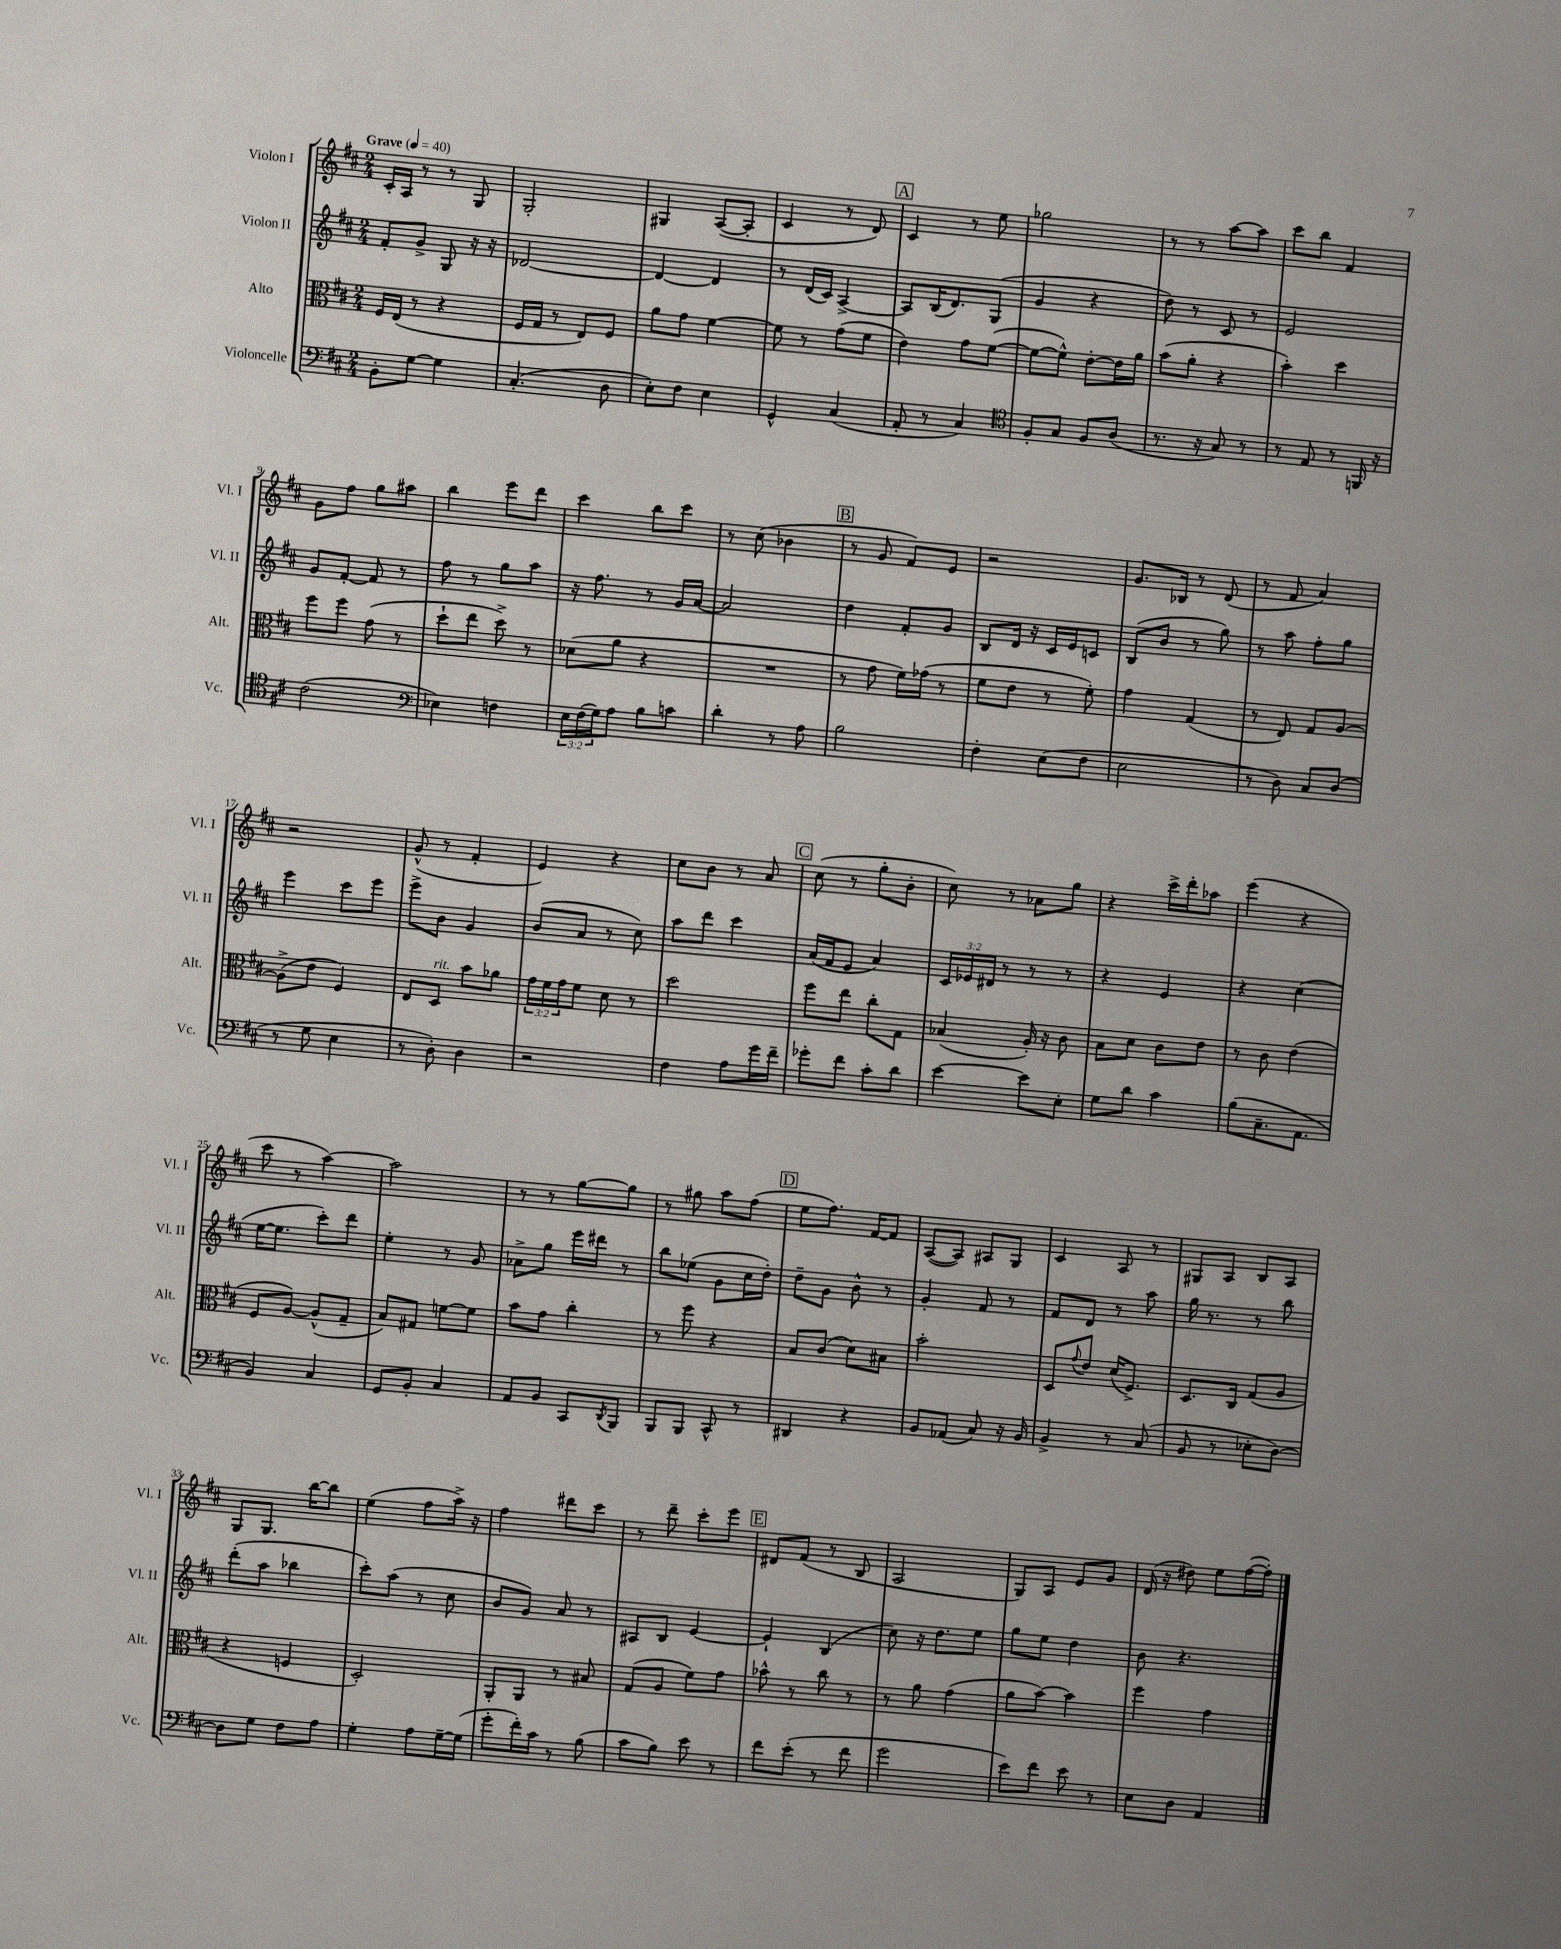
<<
\new StaffGroup <<
\new Staff = "s0" \with { instrumentName = "Violon I" shortInstrumentName = "Vl. I" } {
    \clef treble \key d \major \numericTimeSignature \time 2/4 \tempo "Grave" 4 = 40
    cis'16-. a16 r8 r8 g8 |
    g2-. |
    gis4 a8~( a8-. |
    cis'4 r8 d'8) |
    \mark \markup { \box "A" } cis'4 r8 e''8 |
    ges''2 |
    r8 r8 a''8~ a''8 |
    cis'''8 b''8 fis'4 |
    g'8 fis''8 g''8 ais''8 |
    b''4 e'''8 d'''8 |
    cis'''4 b''8 cis'''8 |
    r8 cis''8( bes'4 |
    \mark \markup { \box "B" } r8 g'8 fis'8) e'8 |
    r2 |
    g'8. bes16 r8 d'8( |
    r8 fis'8 a'4) |
    r2 |
    g'8-^( r8 fis'4-. |
    e'4) r4 |
    cis''8 b'8 r8 a'8 |
    \mark \markup { \box "C" } cis''8( r8 g''8-. b'8-. |
    cis''8) r8 aes'8 g''8 |
    r4 cis'''16-> d'''16-. aes''8 |
    e'''4( r4 |
    cis'''8 r8 a''4~) |
    a''2 |
    r8 r8 g''8~ g''8 |
    r8 gis''8 a''8 fis''8( |
    \mark \markup { \box "D" } e''8 fis''8.) fis'16~ fis'8 |
    a8~( a8) ais8 g8 |
    cis'4 a8 r8 |
    gis8 a8 b8 a8 |
    g8 g8. b''16~ b''8 |
    e''4( fis''8 a''16->) r16 |
    fis''4 dis'''8 cis'''8 |
    r8 d'''8-- cis'''8-. e'''8 |
    \mark \markup { \box "E" } dis'8 fis'8( r8 b8 |
    a2 |
    g8) a8 e'8 g'8 |
    d'16( r16 dis''8) e''8 fis''16~( fis''16-.) \bar "|." |
}
\new Staff = "s1" \with { instrumentName = "Violon II" shortInstrumentName = "Vl. II" } {
    \clef treble \key d \major \numericTimeSignature \time 2/4 \override Staff.TupletNumber.text = #tuplet-number::calc-fraction-text
    fis'8-. g'8-> g8 r16 r16 |
    des'2~ |
    des'4~ des'4 |
    r8 d'16( cis'16) a4~-> |
    \mark \markup { \box "A" } a8 b16( d'8.) g8( |
    g'4 r4 |
    d''8) r8 cis'8 r8 |
    e'2 |
    g'8 fis'8~-. fis'8 r8 |
    fis''8 r8 g''8 a''8 |
    r16 fis''8. r8 g'16 a'16~ |
    a'2 |
    \mark \markup { \box "B" } d''4 fis'8-. g'8 |
    b8 d'16 r16 cis'16 e'16 c'8 |
    b8( b'8 r8 g''8) |
    r8 a''8 fis''8-. g''8 |
    e'''4 cis'''8 e'''8 |
    e'''8-> b'8 g'4 |
    b'8( a'8 r8 cis''8) |
    a''8 d'''8 cis'''4 |
    \mark \markup { \box "C" } a'16( fis'16 e'8 a'4) |
    \tuplet 3/2 { cis'16 ees'16 dis'16 } r8 r8 r8 |
    r4 e'4 |
    r4 cis''4( |
    e''16~ e''8. cis'''8-.) d'''8 |
    e''4-. r8 g'8 |
    aes'8-> g''8 e'''16 dis'''16 r8 |
    b''8 ees''8( g'8 cis''16 d''16-.) |
    \mark \markup { \box "D" } d''8-- g'8 b'8-^ r8 |
    g'4-. fis'8 r8 |
    fis'8 d'8 r8 a''8 |
    g''16 r8. r8 b''8 |
    d'''8-.( a''8 bes''4 |
    cis'''8-.) a''8( r8 cis''8 |
    b'8 g'8) a'8 r8 |
    ais8 b8 e'4~ |
    \mark \markup { \box "E" } e'4-! b4( |
    cis''8) r16 d''8. e''8 |
    g''8 e''8 d''4 |
    b'8 r4. \bar "|." |
}
\new Staff = "s2" \with { instrumentName = "Alto" shortInstrumentName = "Alt." } {
    \clef alto \key d \major \numericTimeSignature \time 2/4 \override Staff.TupletNumber.text = #tuplet-number::calc-fraction-text
    fis16 e16( r8 r4 |
    fis16 g16 r8 e8) fis8 |
    a'8 g'8 fis'4~ |
    fis'8 r8 g'8( fis'8 |
    \mark \markup { \box "A" } e'4) g'8 fis'8~( |
    fis'8~ fis'8-^) e'8~-. e'16 a'16 |
    b'8( a'8-. r4 |
    b'4-.) d''4 |
    fis''8 fis''8 g'8( r8 |
    d''8-! e''8 d''8->) r8 |
    des'8( a'8 r4 |
    R2 |
    \mark \markup { \box "B" } r8 g'8 fis'16) ges'16( r8 |
    fis'8 e'8 r8 fis'8-.) |
    g'4 g4( |
    r8 e8) g8 a8~ |
    a8->( e'8 fis4) |
    e8 d8^\markup { \italic "rit." } b'8 aes'8 |
    \tuplet 3/2 { g'16 fis'16 g'16 } fis'8 d'8 r8 |
    d''2 |
    \mark \markup { \box "C" } fis''8 e''8 cis''8-. g8 |
    bes4( a16-.) r16 cis'8 |
    b8 d'8 cis'8 e'8 |
    r8 cis'8 e'4( |
    fis8 a8~) a8-^( g8-- |
    b8) gis8 f'8~ f'8 |
    b'8 g'8 cis''4-. |
    r8 fis''8 r4 |
    \mark \markup { \box "D" } b8 cis'8( d'8) bis8 |
    b'2-. |
    d8 \appoggiatura { g'8 } e'8 d'16( fis8.->) |
    d8. cis16 g8( a8 |
    r4 f4 |
    d2-.) |
    a,8-. a,8 r8 bis8 |
    g8( a8 fis'8) g'8 |
    \mark \markup { \box "E" } bes'8-^ r8 cis''8 r8 |
    r8 a'8 g'4( |
    a'8 b'8~) b'4 |
    fis''4 g'4 \bar "|." |
}
\new Staff = "s3" \with { instrumentName = "Violoncelle" shortInstrumentName = "Vc." } {
    \clef bass \key d \major \numericTimeSignature \time 2/4 \override Staff.TupletNumber.text = #tuplet-number::calc-fraction-text
    b,8-. g8~ g4 |
    cis4.-.( d8 |
    e8-.) fis8 e4 |
    g,4-^ cis4( |
    \mark \markup { \box "A" } a,8-. r8 cis4) |
    \clef tenor fis8-. g8 fis8 a8( |
    r8. r16 g8) r8 |
    r8 e8 r8 f,16 r16 |
    cis'2( |
    \clef bass ees4) f4 |
    \tuplet 3/2 { e16 fis16( g16) } a8 b8 c'8 |
    d'4-. r8 a8 |
    \mark \markup { \box "B" } b2 |
    fis4-. e8( fis8 |
    e2 |
    r8 d8) cis8 d8( |
    r8 g8 e4 |
    r8 d8-.) d4 |
    r2 |
    fis4 a8 g'16 fis'16-- |
    \mark \markup { \box "C" } ges'8-. fis'8 cis'8-. d'8 |
    e'4~ e'8 e8-. |
    g8 d'8 cis'4 |
    b8( cis8.-- a,8. |
    b,4) cis4 |
    g,8 b,8-. cis4 |
    a,8 b,8 cis,8 \acciaccatura { d,8 } b,,8 |
    b,,8 b,,8 cis,8-^ r8 |
    \mark \markup { \box "D" } dis,4 r4 |
    b,8 aes,8( cis8) r16 b,16 |
    b,4-> r8 cis8( |
    b,8 r8 ees8-. d8~) |
    d8 g8 fis8 a8 |
    g4-. a8 g16~-- g16( |
    g'8-. fis'16-.) cis'16 r8 b8( |
    cis'8 b8) e'8 r8 |
    \mark \markup { \box "E" } fis'8 e'8-.( r8 fis'8 |
    g'2 |
    e'8) fis'8 e'8 r8 |
    e8 d8 a,4 \bar "|." |
}
>>
>>
